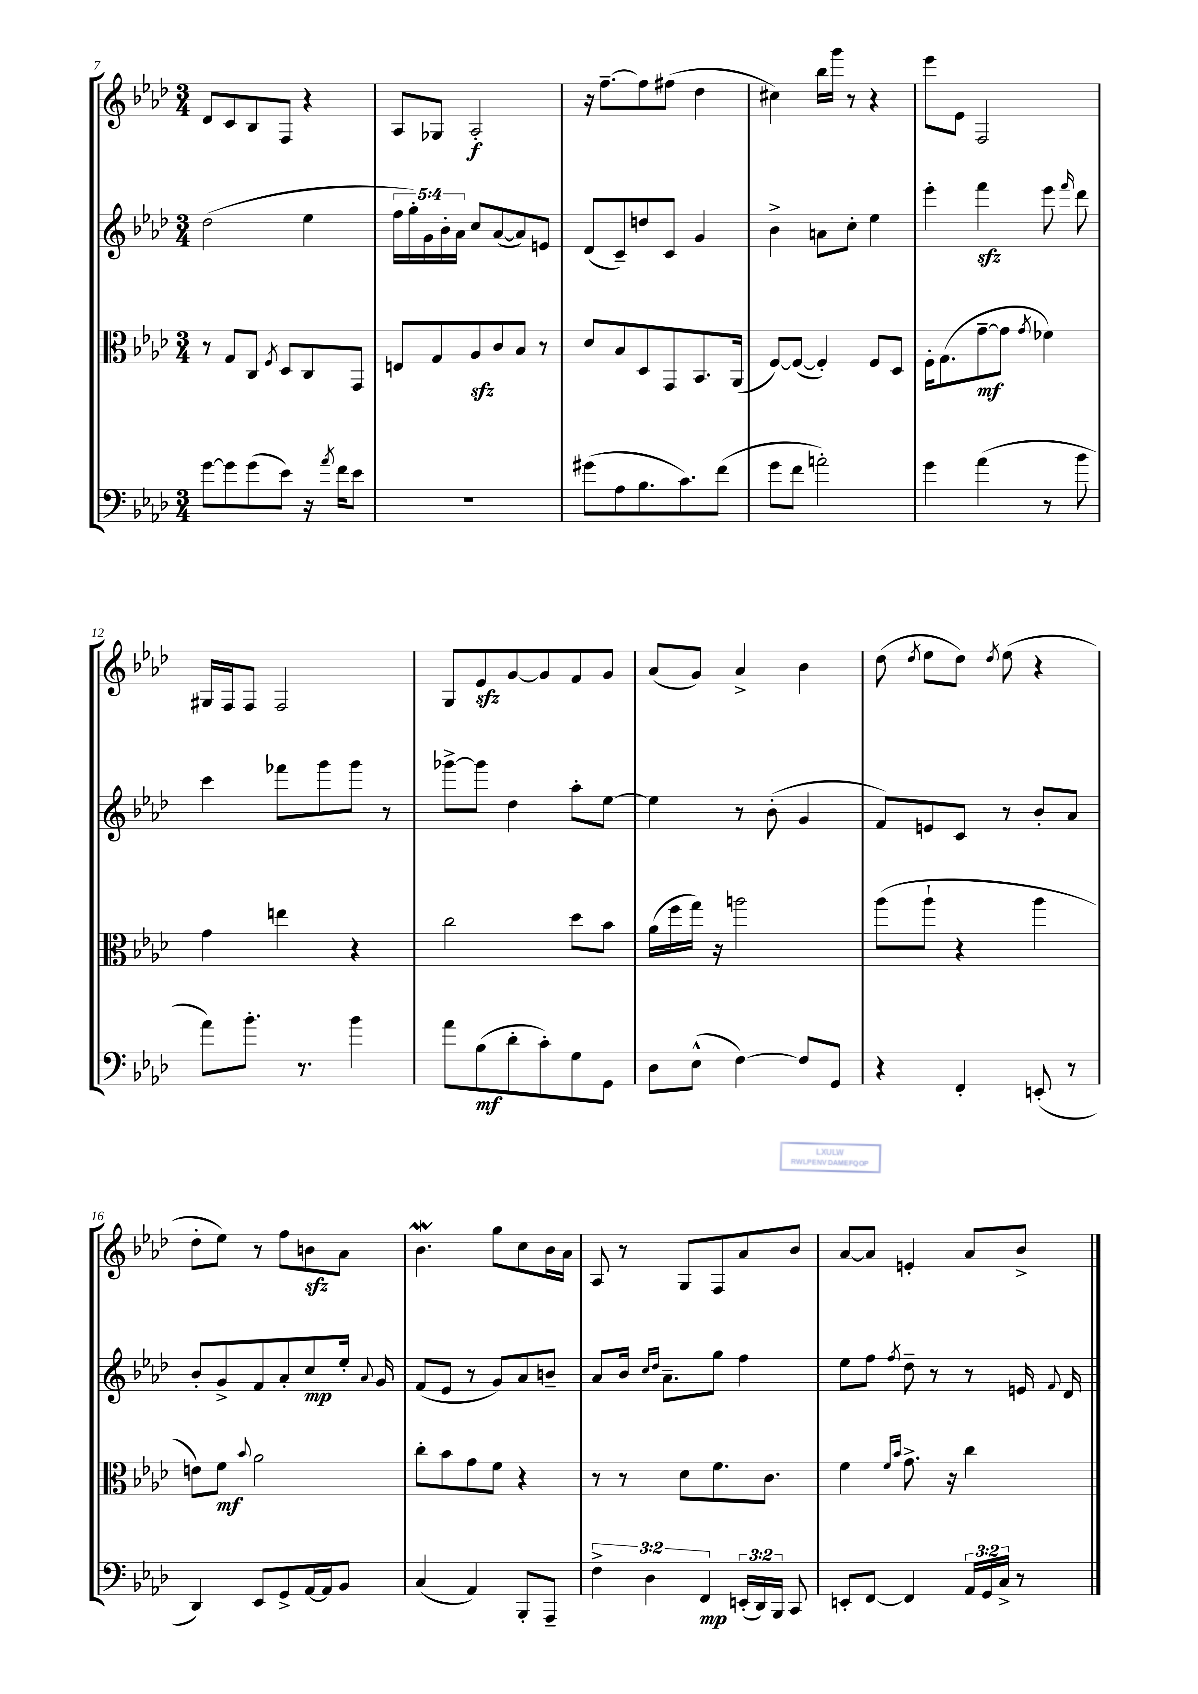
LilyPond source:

<<
\new StaffGroup <<
\new Staff = "s0" {
    \clef treble \key aes \major \numericTimeSignature \time 3/4
    \autoBeamOff des'8[ c'8 bes8 f8] r4 |
    aes8[ ges8] aes2-.\f |
    r16 f''8.[~-- f''8 fis''8]( des''4 |
    cis''4) bes''16[ g'''16] r8 r4 |
    ees'''8[ ees'8] f2 |
    gis16[ f16 f8] f2 |
    g8[ ees'8\sfz g'8~ g'8 f'8 g'8] |
    aes'8[( g'8]) aes'4-> bes'4 |
    des''8( \acciaccatura { des''8 } ees''8[ des''8]) \acciaccatura { des''8 } ees''8( r4 |
    des''8[-. ees''8]) r8 f''8[ b'8\sfz aes'8] |
    bes'4.\mordent g''8[ c''8 bes'16 aes'16] |
    aes8 r8 g8[ f8 aes'8 bes'8] |
    aes'8[~ aes'8] e'4-. aes'8[ bes'8]-> \bar "|." |
}
\new Staff = "s1" {
    \clef treble \key aes \major \numericTimeSignature \time 3/4 \override Staff.TupletNumber.text = #tuplet-number::calc-fraction-text
    \autoBeamOff des''2( ees''4 |
    \tuplet 5/4 { f''16[ g''16-.) g'16 bes'16-. aes'16] } c''8[ aes'8~( aes'8) e'8] |
    des'8[( c'8--) d''8 c'8] g'4 |
    bes'4-> a'8[ c''8]-. ees''4 |
    ees'''4-. f'''4\sfz ees'''8 \grace { f'''16 } des'''8 |
    c'''4 fes'''8[ g'''8 g'''8] r8 |
    ges'''8[~-> ges'''8] des''4 aes''8[-. ees''8]~ |
    ees''4 r8 bes'8-.( g'4 |
    f'8[) e'8 c'8] r8 bes'8[-. aes'8] |
    bes'8[-. g'8-> f'8 aes'8-. c''8\mp ees''16]-. \appoggiatura { aes'8 } g'16 |
    f'8[( ees'8] r8 g'8[) aes'8 b'8]-- |
    aes'8[ bes'16] \grace { c''16[ des''16] } aes'8.[-- g''8] f''4 |
    ees''8[ f''8] \acciaccatura { f''8 } des''8-- r8 r8 e'16 \appoggiatura { f'8 } des'16 \bar "|." |
}
\new Staff = "s2" {
    \clef alto \key aes \major \numericTimeSignature \time 3/4
    \autoBeamOff r8 g8[ c8] \acciaccatura { f8 } des8[ c8 g,8] |
    e8[ g8 aes8\sfz c'8 bes8] r8 |
    des'8[ bes8 des8 g,8 bes,8. aes,16]( |
    f8[~) f8]~( f4-.) f8[ des8] |
    f16[-. g8.( g'8~--\mf g'8] \acciaccatura { g'8 } fes'4) |
    g'4 e''4 r4 |
    c''2 des''8[ bes'8] |
    aes'16[( f''16 g''16]) r16 a''2 |
    aes''8[( aes''8]-! r4 aes''4 |
    e'8[) f'8]\mf \appoggiatura { bes'8 } aes'2 |
    c''8[-. bes'8 g'8 f'8] r4 |
    r8 r8 des'8[ f'8. c'8.] |
    f'4 \grace { f'16[ bes'16] } g'8.-> r16 c''4 \bar "|." |
}
\new Staff = "s3" {
    \clef bass \key aes \major \numericTimeSignature \time 3/4 \override Staff.TupletNumber.text = #tuplet-number::calc-fraction-text
    \autoBeamOff g'8[~ g'8 g'8( ees'8]) r16 \acciaccatura { aes'8 } f'16[ ees'8] |
    R2. |
    gis'8[( aes8 bes8. c'8.) f'8]( |
    g'8[ f'8] a'2-.) |
    g'4 aes'4( r8 bes'8 |
    aes'8[) bes'8.]-. r8. bes'4 |
    aes'8[ bes8\mf( des'8-. c'8-.) g8 g,8] |
    des8[ ees8]-^( f4~) f8[ g,8] |
    r4 f,4-. e,8-.( r8 |
    des,4) ees,8[ g,8-> aes,16~ aes,16 bes,8] |
    c4( aes,4) bes,,8[-. aes,,8]-- |
    \tuplet 3/2 { f4-> des4 f,4\mp } \tuplet 3/2 { e,16[-.( des,16) bes,,16] } c,8 |
    e,8[-. f,8]~ f,4 \tuplet 3/2 { aes,16[ g,16 c16]-> } r8 \bar "|." |
}
>>
>>
\layout { \context { \Score currentBarNumber = #7 } }
